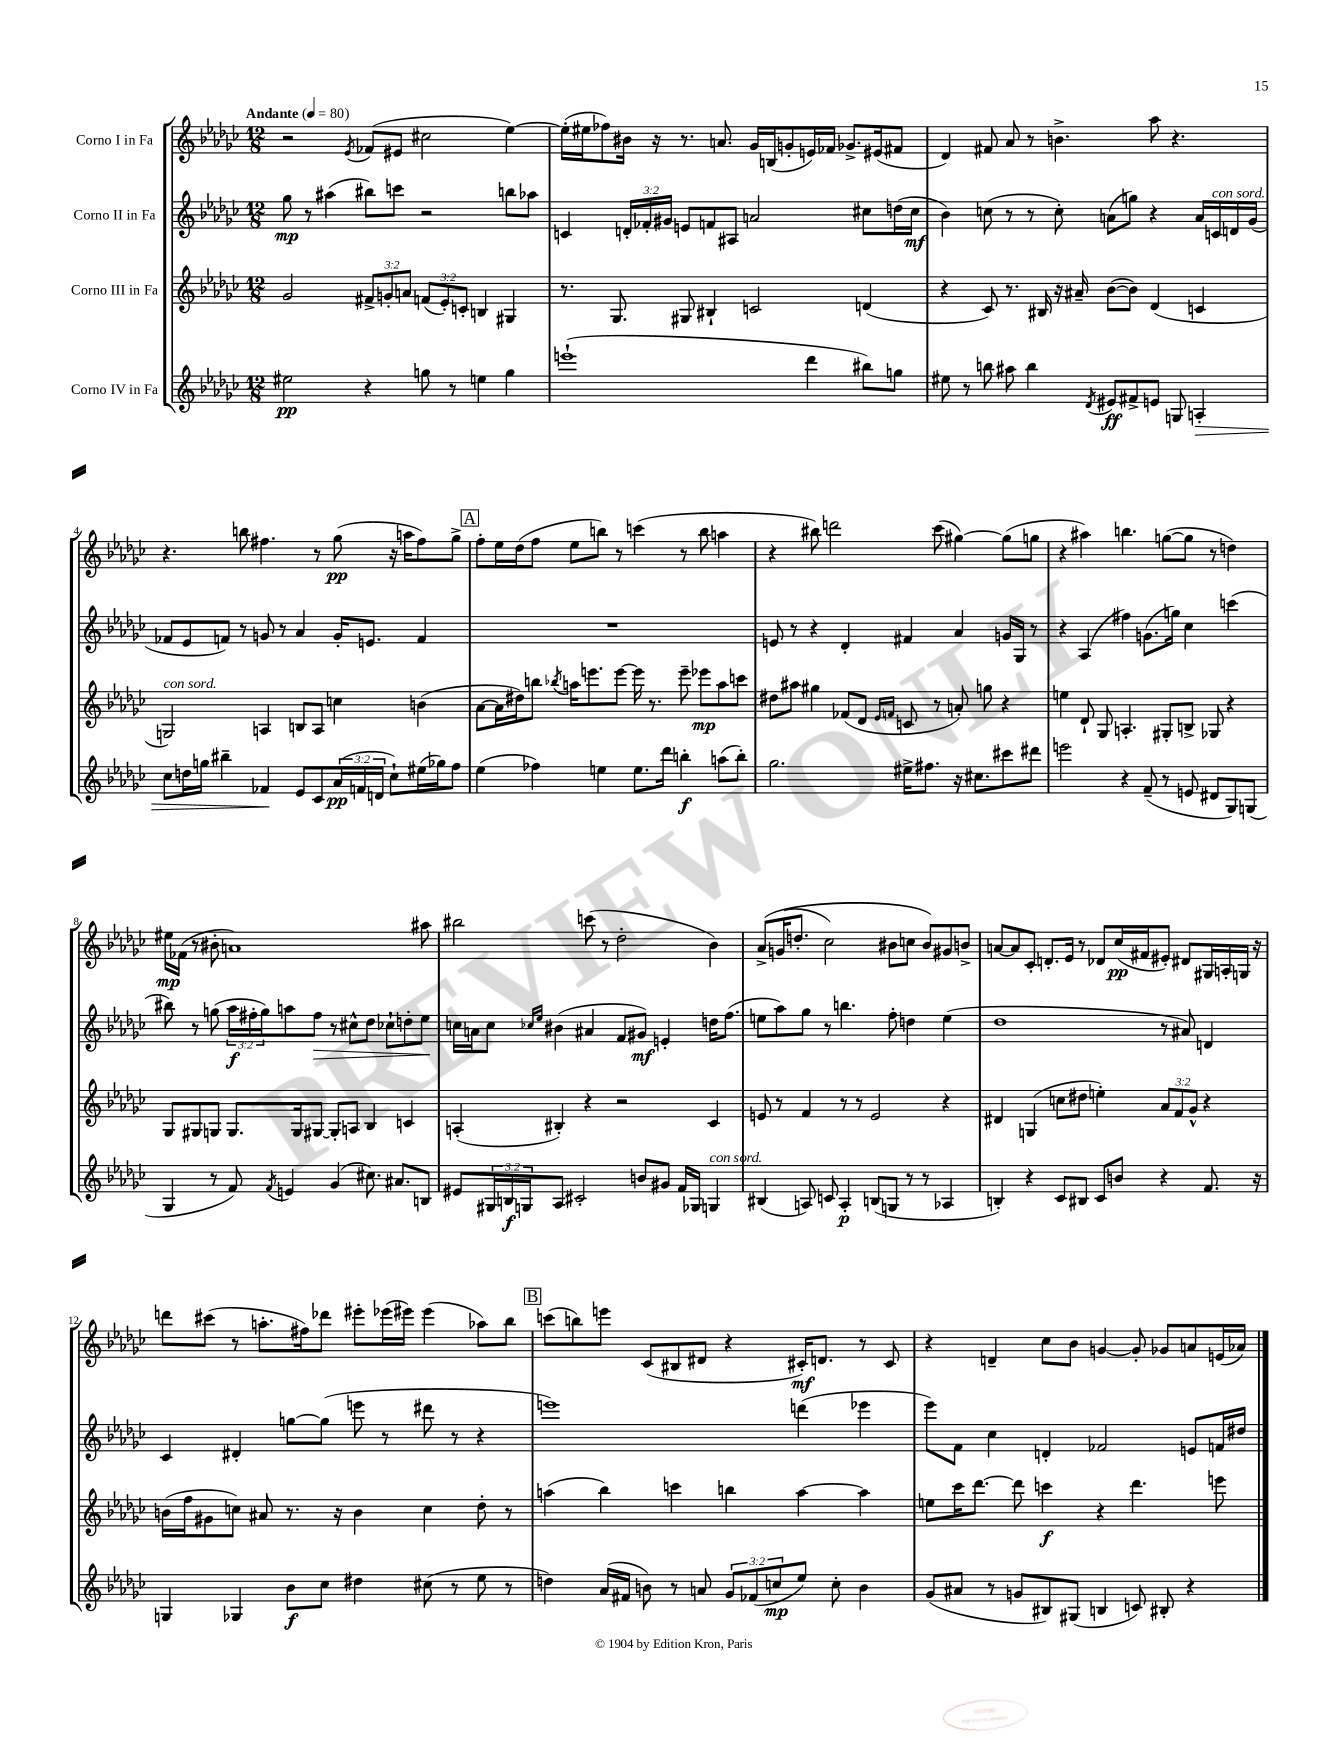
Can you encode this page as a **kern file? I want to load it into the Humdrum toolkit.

**kern	**kern	**kern	**kern
*staff4	*staff3	*staff2	*staff1
*clefG2	*clefG2	*clefG2	*clefG2
*k[b-e-a-d-g-c-]	*k[b-e-a-d-g-c-]	*k[b-e-a-d-g-c-]	*k[b-e-a-d-g-c-]
*M12/8	*M12/8	*M12/8	*M12/8
*MM80	*MM80	*MM80	*MM80
2ee#\	2g-/	8gg-\	2r
.	.	8r	.
.	.	(4aa#\	.
.	.	.	8qe-/
4r	12f#^/L	8bb#\L)	(8f-/L
.	12g'/	.	.
.	.	8ccc\J	8e#/J
.	12a/J	.	.
8gg\	(12f/L	2r	2cc#\
.	12e-'/)	.	.
8r	.	.	.
.	12c'/J	.	.
4ee\	4B/	.	.
4gg\	4G#/	8bb\L	[4ee-\)
.	.	8aa-\J	.
=	=	=	=
(1eee`	8.r	4c/	(16ee-'\]LL
.	.	.	16ee#\J
.	.	.	8ff-\)
.	8.G-/	.	.
.	.	24d'/LL	16b#\Jk
.	.	24f-'/	.
.	.	.	16r
.	.	24g#/JJ	.
.	8G#/	8e/L	8.r
.	4B#`/	8f/	.
.	.	.	8.a/
.	.	8A#/J	.
.	2c/	2a/	16g-/LL
.	.	.	(16B/J
.	.	.	8g'/
4ddd-\	.	.	16e/L)
.	.	.	16f-/JJ
.	.	.	8.g-^/L
8bb#\L)	(4d/	8cc#\L	.
.	.	.	(16e#/k
8gg\J	.	(16dd\L	8f#/J
.	.	16cc#\JJ	.
=	=	=	=
8ee#\	4r	4b-\)	4d-/)
8r	.	.	.
8bb\	8c-/)	(8cc\	8f#/
8aa#\	8.r	8r	8a-/
4bb\	.	8r	8r
.	16B#/	.	.
.	16r	8cc'\)	4.b^\
.	16a#~/	.	.
8qd-/	.	.	.
8e#/L	([8b-\L	(8a\L	.
8f#^/	8b-\]J)	8gg\J)	.
8e/J	(4d-/	4r	8aa-\
8G/	.	.	4.r
4A'/	4c/	16a/LL	.
.	.	16c/	.
.	.	16d/	.
.	.	(16g-/JJ	.
=	=	=	=
8cc-\L	2G/)	8f-/L	4.r
16dd\L	.	8e-/	.
16gg\JJ	.	.	.
4bb#~\	.	8f/J)	.
.	.	8r	8bb\
4f-/	4A/	8g/	4.ff#\
.	.	8r	.
8e-/L	8B/L	4a-/	.
8c-/	8A/J	.	8r
(24a-/L	4cc\	16g'/LK	(8gg-\
24f/	.	.	.
.	.	8.e/J	.
24d/JJ	.	.	.
8cc-`\L)	.	.	16r
.	.	.	16aa\LK
(16ee#\L	(4b\	4f/	8ff#\)
16gg-\J)	.	.	.
8ff\J	.	.	8gg-^\J
=	=	=	=
(4ee-\	[8a-\L	1.r	8ff'\L
.	16a-\]L	.	16ee-\L
.	16dd#\J)	.	(16dd-\J
4ff-\)	8bb\J	.	8ff\J
.	8qbb-/	.	.
.	16aa\LK	.	8ee-\L
.	8.eee\	.	.
4ee\	.	.	8bb\J)
.	[8eee\J	.	8r
8.ee\L	16eee\]	.	(4ccc\
.	8.r	.	.
16ddd-\Jk	.	.	.
4bb'\	8eee~\	.	8r
.	8eee-\L	.	8bb\
(8aa\L	8aa\	.	4aa\
8bb'\J)	8ccc\J	.	.
=	=	=	=
2.gg-\	8dd#\L	8e/	4r
.	8aa#\J	8r	.
.	4gg#\	4r	8bb#\)
.	.	.	2ddd\
.	(8f-/L	4d-'/	.
.	8d-/J	.	.
.	16qqe-/LL	.	.
.	16qqf/JJ	.	.
16ee#^\LK	8c/	4f#/	.
8.ff#\J	.	.	.
.	8r	.	(8ccc-\
16r	8a'/)	4a-/	[4gg#\)
8.cc#\L	.	.	.
.	8gg\	.	.
8ccc#\	4r	16g/LL	(8gg#\]L
.	.	16G-/JJ	.
8ddd#\J	.	8r	8gg\J
=	=	=	=
2eee\	4ee\	4r	4r
.	8d-`/	(4A-/	4aa#\)
.	8G-/	.	.
4r	4.A'/	4ff#\)	4.bb\
(8f~/	.	(8.g\L	.
8r	8G#'/L	.	([8gg\L
.	.	16gg\Jk)	.
8e/	8B^/J	4cc-\	8gg\]J
8d#/L	8G-/	.	8r
8G-/)	4r	(4ccc\	4dd\)
(8G/J	.	.	.
=	=	=	=
4G-/	8G-/L	8bb#\)	16ee#\LL
.	.	.	(16f-\JJ
.	8G#/	8r	8r
8r	8G/J	(8gg\	8b#'\
8f/)	8.G/L	24aa-\LL	1a)
.	.	24ff#'\	.
.	.	24gg\J)	.
8qf/	.	.	.
4e/	.	8aa\	.
.	16G/k	.	.
.	[8G#/J	8ff#\J	.
(4g-/	8G#'/]L	8r	.
.	8A/J	8cc#^^\L	.
8.cc#\)	4B-/	8dd-\J	.
.	.	8cc-`\L	.
8.a#/L	.	.	.
.	4c/	8dd'\	.
8B/J	.	8ee-\J	8aa#\
=	=	=	=
8e#/L	(4A'/	16cc\LL	2bb#\
.	.	16a\J	.
24G#/L	.	8cc\J	.
24B/	.	.	.
24G/J	.	.	.
.	.	16qqcc-/LL	.
.	.	16qqee-/JJ	.
8A-/J	4B#'/)	(4b#\	.
2c#'/	.	.	.
.	4r	4a#/	(8ccc\
.	.	.	8r
.	2r	8f/L	2dd-'\
8b/L	.	8g#/J)	.
8g#/J	.	4e'/	.
16f/LL	.	.	.
16G-/JJ	.	.	.
4G/	4c-/	16dd\LK	4b-\)
.	.	(8.ff\J	.
=	=	=	=
(4B#/	8e/	8ee\L	&(8a-^/L
.	8r	8aa-\)	(16g/K
.	.	.	8.dd'/J
8A/)	4f/	8gg-\J	.
8c/	.	8r	2cc-\)
4A'/	8r	4.bb\	.
.	8r	.	.
(8B/L	2e/	.	.
8G/J	.	8ff'\	8b#\L
8r	.	4dd\	8cc\J
8r	.	.	8b#/L&)
4A-/	4r	(4ee\	8g#/
.	.	.	8b^/J
=	=	=	=
4B'/)	4d#/	1dd-	[8a/L
.	.	.	8a/]
4r	(4G/	.	8c-'/J
.	.	.	8.d'/L
8c-/L	8cc\L	.	.
.	.	.	16e-/Jk
8B#/J	8dd#\J	.	8r
8c-/L	4ee'\)	.	8d-/L
8b/J	.	.	(16cc-/L
.	.	.	16f#/J
4r	12a-/L	8r	8e#'/J)
.	12f/	.	.
.	.	8a#/)	8d#/L
.	12g-^^/J	.	.
8.f/	4r	4d/	16G#/L
.	.	.	16A'/
.	.	.	16G/JJ
16r	.	.	16r
=	=	=	=
4G/	(16b\LL	4c-/	8ddd\L
.	16ff\J	.	.
.	8g#\	.	(8ccc#\J
4G-/	8cc\J)	4d#'/	8r
.	8a#/	.	8.aa'\L
8b-\L	8.r	[8gg\L	.
.	.	.	16ff#\k)
8cc-\J	.	(8gg\]J	8ddd-\J
.	16r	.	.
4dd#\	4b\	8eee\	8eee#'\L
.	.	8r	(16eee-\L
.	.	.	16eee#\JJ)
(8cc#\	4cc\	8ddd#\	(4eee#\
8r	.	8r	.
8ee-\	8dd-'\	4r	8aa-\L)
8r	8r	.	8bb-\J
=	=	=	=
4dd\)	(4aa\	1eee)	(8ccc\L
.	.	.	8bb\)
(16a-/LL	4bb-\)	.	8eee\J
16f#/JJ	.	.	.
8b\)	.	.	(8c-/L
8r	4ccc\	.	8B#/
8a/	.	.	8d#/J
12g-/L	4bb\	.	4r
(12f-/	.	.	.
12cc/	.	.	.
8ee-/J)	[4aa\	(4ddd\	16c#'/LK)
.	.	.	8.d/J
8cc'\	.	.	.
4b\	4aa\]	4eee-\	8r
.	.	.	8c#/
=	=	=	=
(8g-/L	8ee\L	8eee-\L)	4r
8a#/J	16ccc-\K	8f\J	.
.	[8.ddd-\J	.	.
8r	.	4cc-\	4d~/
8g/L	8ddd-\]	.	.
8B#/)	4ccc\	4d'/	8cc-\L
(8G#/J	.	.	8b-\J
4B/	4r	2f-/	[4g/
8c/)	4.ddd-\	.	8g'/]
8B#'/	.	.	8g-/L
4r	.	8e/L	8a/
.	8eee\	16f/L	(16e/L
.	.	16dd#/JJ	16a-/JJ)
==	==	==	==
*-	*-	*-	*-
